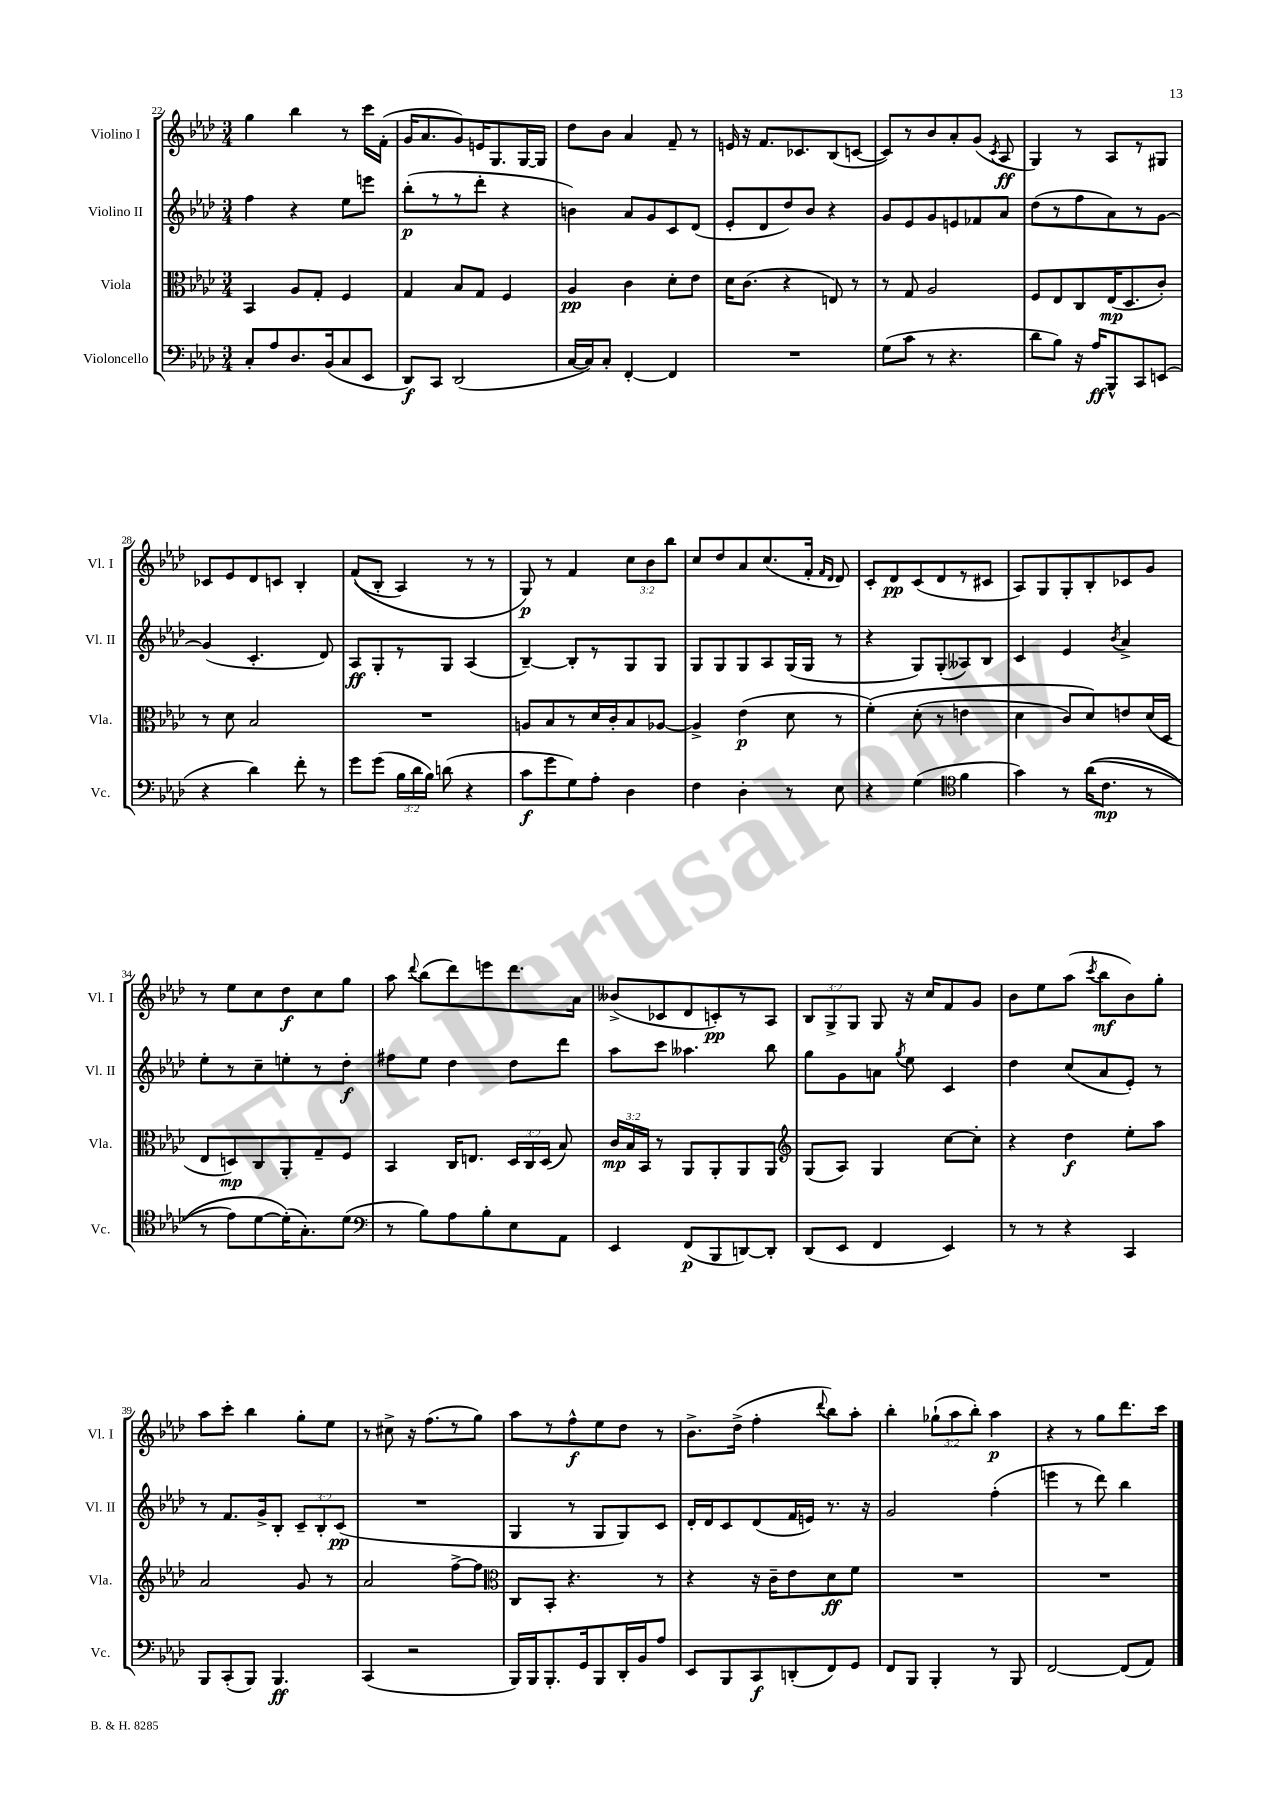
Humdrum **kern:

**kern	**kern	**kern	**kern
*staff4	*staff3	*staff2	*staff1
*clefF4	*clefC3	*clefG2	*clefG2
*k[b-e-a-d-]	*k[b-e-a-d-]	*k[b-e-a-d-]	*k[b-e-a-d-]
*M3/4	*M3/4	*M3/4	*M3/4
8C'	4BB-	4ff	4gg
8A-	.	.	.
8.D-	8A-	4r	4bb-
.	8G'	.	.
(16BB-	.	.	.
8C	4F	8ee-	8r
8EE-	.	8eee	16ccc
.	.	.	(16f'
=	=	=	=
8DD-)	4G	(8bb-'	16g
.	.	.	8.a-
8CC	.	8r	.
(2DD-	8B-	8r	8g)
.	8G	8ddd-'	16e
.	.	.	8.G
.	4F	4r	.
.	.	.	[16G
.	.	.	16G]
=	=	=	=
[16C	4A-	4b)	8dd-
16C])	.	.	.
8C'	.	.	8b-
[4FF'	4c	8a-	4a-
.	.	8g	.
4FF]	8d-'	8c	8f~
.	8e-	(8d-	8r
=	=	=	=
2.r	16d-	8e-'	16e
.	(8.c	.	16r
.	.	8d-	8.f
.	4r	8dd-)	.
.	.	.	8.c-
.	.	8b-	.
.	8E)	4r	(8B-
.	8r	.	[8c
=	=	=	=
(8G	8r	8g	8c])
8c	8G	8e-	8r
8r	2A-	8g	8b-
4.r	.	8e	8a-'
.	.	8f-	(8g
.	.	.	8qc
.	.	8a-	8A-
=	=	=	=
8d-	8F	(8dd-	4G)
8B-)	8E-	8r	.
16r	8C	8ff	8r
16A-	.	.	.
8BBB-^^	(16E-	8a-)	8A-
.	8.D-	.	.
8CC	.	8r	8r
(8EE	8c')	[8g	8G#
=	=	=	=
4r	8r	(4g]	8c-
.	8d-	.	8e-
4d-)	2B-	4.c'	8d-
.	.	.	8c
8f'	.	.	4B-'
8r	.	8d-)	.
=	=	=	=
8g	2.r	8A-	&((8f
(8g	.	8G'	8B-'
24B-	.	8r	4A-)
24d-	.	.	.
24B-)	.	.	.
(8d	.	8G	.
4r	.	(4A-	8r
.	.	.	8r
=	=	=	=
8c	8A	[4B-~)	8G&)
8g	8B-	.	8r
8G)	8r	8B-']	4f
8A-'	16d-	8r	.
.	16c'	.	.
4D-	8B-	8G	12cc
.	.	.	12b-
.	[8A-	8G	.
.	.	.	12bb-
=	=	=	=
4F	4A-^]	8G	8cc
.	.	8G	8dd-
4D-'	(4e-	8G	8a-
.	.	8A-	(8.cc
8r	8d-	(16G	.
.	.	16G	16f'
.	.	.	16qqf
.	.	.	16qqd-
8E-	8r	8r	8d-)
=	=	=	=
4r	&(4f')	4r	8c'
.	.	.	8d-
(4G	(8d-'	8G)	(8c
.	8r	(8G'	8d-
*clefC4	*	*	*
4f	4e	8A--)	8r
.	.	8B-	8c#
=	=	=	=
4g)	4d-	4c	8A-)
.	.	.	8G
8r	8c)	4e-	8G'
&((16a-	8d-&)	.	8B-'
8.c	.	.	.
.	.	8qb-	.
.	8e	4a-^	8c-
8r	(16d-	.	8g
.	16D-	.	.
=	=	=	=
8r	8E-	8ee-'	8r
8e-)	8D)	8r	8ee-
[8d-	8C	8cc~	8cc
(16d-']&)	8AA-'	8ee'	8dd-
8.G')	.	.	.
.	8G~	8r	8cc
(8d-	8F	8dd-'	8gg
=	=	=	=
*clefF4	*	*	*
8r	4BB-	8ff#	8aa-
.	.	.	8qqddd-
8B-)	.	8ee-	(8bb-
8A-	16C	4dd-	8ddd-)
.	8.E	.	.
8B-'	.	.	8eee
8E-	24D-	8dd-	8.ddd-
.	24C	.	.
.	(24D-	.	.
8AA-	8B-)	8ddd-	.
.	.	.	16a-
=	=	=	=
4EE-	24c	8aa-	(8b--^
.	24B-	.	.
.	24BB-	.	.
.	8r	8ccc	8c-
(8FF	8AA-	4.aa--	8d-
8BBB-	8AA-'	.	8c')
[8DD)	8AA-	.	8r
8DD']	8AA-	8bb-	8A-
=	=	=	=
*	*clefG2	*	*
(8DD-	(8G	8gg	12B-
.	.	.	12G^
8EE-	8A-)	8g	.
.	.	.	12G
4FF	4G	8a	8G
.	.	8qgg	.
.	.	8ee-	16r
.	.	.	16cc
4EE-)	[8cc	4c	8f
.	8cc']	.	8g
=	=	=	=
8r	4r	4dd-	8b-
8r	.	.	8ee-
4r	4dd-	(8cc	(8aa-
.	.	.	8qccc
.	.	8a-	8bb-
4CC	8ee-'	8e-')	8b-)
.	8aa-	8r	8gg'
=	=	=	=
8BBB-	2a-	8r	8aa-
(8CC'	.	8.f	8ccc'
8BBB-)	.	.	4bb-
.	.	16g^	.
4.BBB-	.	8B-'	.
.	8g	12c~	8gg'
.	.	12B-'	.
.	8r	.	8ee-
.	.	(12c	.
=	=	=	=
(4CC	2a-	2.r	8r
.	.	.	8cc#^
2r	.	.	16r
.	.	.	(8.ff
.	[8ff^	.	8r
.	8ff]	.	8gg)
=	=	=	=
*	*clefC3	*	*
16BBB-)	8C	4G	8aa-
16BBB-	.	.	.
8.BBB-'	8BB-'	.	8r
.	4.r	8r	8ff^^
16GG	.	.	.
8BBB-	.	8G	8ee-
16DD-'	.	8G)	8dd-
16BB-	.	.	.
8A-	8r	8c	8r
=	=	=	=
8EE-	4r	16d-'	8.b-^
.	.	16d-	.
8BBB-	.	8c	.
.	.	.	(16dd-^
8CC	16r	(8d-	4ff'
.	16c~	.	.
(8DD'	8e-	16f	.
.	.	16e)	.
.	.	.	8qqddd-
8FF)	8d-	8.r	8bb-)
8GG	8f	.	8aa-'
.	.	16r	.
=	=	=	=
8FF	2.r	2g	4bb-'
8BBB-	.	.	.
4BBB-'	.	.	(12gg-`
.	.	.	12aa-
.	.	.	12bb-')
8r	.	(4ff'	4aa-
8BBB-	.	.	.
=	=	=	=
[2FF	2.r	4eee	4r
.	.	8r	8r
.	.	8ddd-)	8gg
(8FF]	.	4bb-	8.ddd-
8AA-)	.	.	.
.	.	.	16ccc
==	==	==	==
*-	*-	*-	*-
